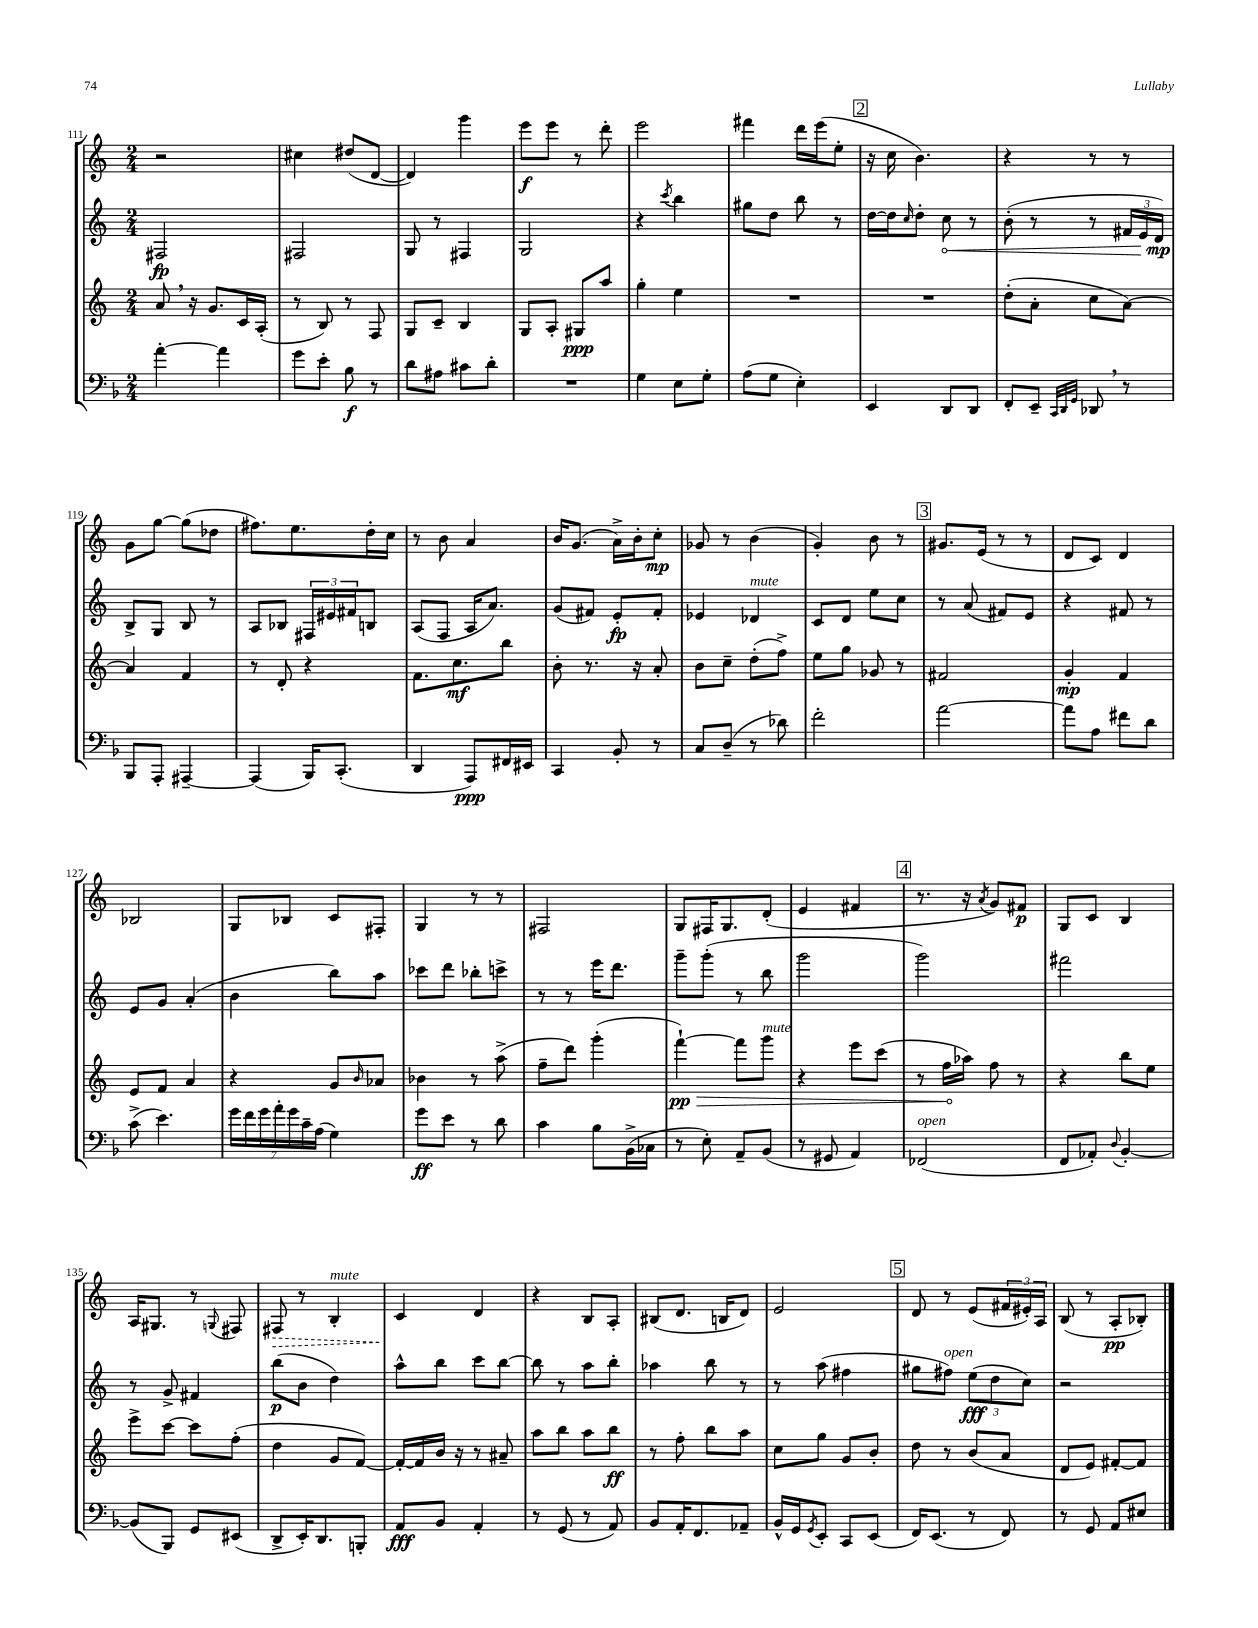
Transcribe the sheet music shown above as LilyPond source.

<<
\new StaffGroup <<
\new Staff = "s0" {
    \clef treble \key c \major \numericTimeSignature \time 2/4
    r2 |
    cis''4 dis''8( d'8~ |
    d'4) g'''4 |
    e'''8\f e'''8 r8 d'''8-. |
    e'''2 |
    fis'''4 d'''16 e'''16( e''8-. |
    \mark \markup { \box "2" } r16 c''16 b'4.) |
    r4 r8 r8 |
    g'8 g''8~ g''8( des''8 |
    fis''8.) e''8. d''16-. c''16 |
    r8 b'8 a'4 |
    b'16 g'8.( a'16->) b'16-. c''8-.\mp |
    ges'8 r8 b'4( |
    g'4-.) b'8 r8 |
    \mark \markup { \box "3" } gis'8. e'16( r8 r8 |
    d'8 c'8) d'4 |
    bes2 |
    g8 bes8 c'8 fis8-. |
    g4 r8 r8 |
    fis2 |
    g8 fis16 g8. d'8-.( |
    e'4 fis'4 |
    \mark \markup { \box "4" } r8. r16 \acciaccatura { a'8 } g'8) fis'8\p |
    g8 c'8 b4 |
    a16 gis8. r8 \appoggiatura { g8 } fis8 |
    \once \override Hairpin.style = #'dashed-line fis8\> r8 b4-.^\markup { \italic "mute" } |
    c'4\! d'4 |
    r4 b8 a8-. |
    bis8( d'8. b16 d'8) |
    e'2 |
    \mark \markup { \box "5" } d'8 r8 e'8( \tuplet 3/2 { fis'16 eis'16-.) a16 } |
    b8( r8 a8-.\pp bes8-.) \bar "|." |
}
\new Staff = "s1" {
    \clef treble \key c \major \numericTimeSignature \time 2/4
    fis2\fp |
    fis2 |
    g8 r8 fis4 |
    g2 |
    r4 \acciaccatura { c'''8 } b''4 |
    gis''8 d''8 b''8 r8 |
    \mark \markup { \box "2" } d''16~ d''16 \grace { c''16 } d''8-. \once \override Hairpin.circled-tip = ##t c''8\< r8 |
    b'8-.( r8 r8 \tuplet 3/2 { fis'16 e'16 d'16\mp\!) } |
    b8-> g8 b8 r8 |
    a8 bes8 \tuplet 3/2 { fis16 eis'16 fis'16 } b8 |
    a8( f8 a16 a'8.) |
    g'8( fis'8) e'8-.\fp fis'8-. |
    ees'4 des'4^\markup { \italic "mute" } |
    c'8 d'8 e''8 c''8 |
    \mark \markup { \box "3" } r8 a'8( fis'8) e'8 |
    r4 fis'8 r8 |
    e'8 g'8 a'4-.( |
    b'4 b''8) a''8 |
    ces'''8 d'''8 bes''8-. c'''8-> |
    r8 r8 e'''16 d'''8. |
    g'''8-- g'''8-.( r8 b''8 |
    g'''2 |
    \mark \markup { \box "4" } g'''2) |
    fis'''2 |
    r8 g'8-> fis'4 |
    b''8\p( b'8 d''4) |
    a''8-^ b''8 c'''8 b''8~ |
    b''8 r8 a''8 b''8-. |
    aes''4 b''8 r8 |
    r8 a''8( fis''4 |
    \mark \markup { \box "5" } gis''8 fis''8^\markup { \italic "open" }) \tuplet 3/2 { e''8\fff( d''8 c''8) } |
    r2 \bar "|." |
}
\new Staff = "s2" {
    \clef treble \key c \major \numericTimeSignature \time 2/4
    a'8 \breathe r16 g'8. c'16 a16-.( |
    r8 b8) r8 f8 |
    g8 c'8-- b4 |
    g8 a8-. gis8\ppp a''8 |
    g''4-. e''4 |
    R2 |
    \mark \markup { \box "2" } R2 |
    d''8-.( a'8-. c''8 a'8~) |
    a'4 f'4 |
    r8 d'8-. r4 |
    f'8. c''8.\mf b''8 |
    b'8-. r8. r16 a'8-. |
    b'8 c''8-- d''8-.( f''8->) |
    e''8 g''8 ges'8 r8 |
    \mark \markup { \box "3" } fis'2 |
    g'4-.\mp f'4 |
    e'8 f'8 a'4 |
    r4 g'8 \grace { b'16 } aes'8 |
    bes'4 r8 a''8->( |
    f''8-- d'''8) g'''4-.( |
    \once \override Hairpin.circled-tip = ##t f'''4~-!\pp\>) f'''8 g'''8^\markup { \italic "mute" } |
    r4 e'''8 c'''8( |
    \mark \markup { \box "4" } r8 f''16\! aes''16) f''8 r8 |
    r4 b''8 e''8 |
    e'''8-> c'''8~ c'''8 f''8-.( |
    d''4 g'8 f'8~) |
    f'16~-. f'16 b'16 r16 r8 ais'8-- |
    a''8 b''8 a''8 b''8\ff |
    r8 f''8-. b''8 a''8 |
    c''8 g''8 g'8 b'8-. |
    \mark \markup { \box "5" } d''8 r8 b'8( a'8 |
    d'8 e'8) fis'8~-. fis'8 \bar "|." |
}
\new Staff = "s3" {
    \clef bass \key f \major \numericTimeSignature \time 2/4
    a'4~-. a'4 |
    g'8 e'8-. bes8\f r8 |
    d'8 ais8 cis'8 d'8-. |
    R2 |
    g4 e8 g8-. |
    a8( g8 e4-.) |
    \mark \markup { \box "2" } e,4 d,8 d,8 |
    f,8-. e,8-- \grace { c,32 d,32 g,32 } des,8 \breathe r8 |
    bes,,8 a,,8-. ais,,4~-- |
    ais,,4( bes,,16) c,8.-.( |
    d,4 a,,8\ppp) fis,16 eis,16 |
    c,4 bes,8-. r8 |
    c8 d8--( r8 des'8) |
    f'2-. |
    \mark \markup { \box "3" } a'2~ |
    a'8 a8 fis'8 d'8 |
    c'8->( e'4.) |
    \tuplet 7/4 { g'16 f'16 g'16 a'16-. g'16 c'16-- a16( } g4) |
    g'8\ff e'8 r8 d'8 |
    c'4 bes8 bes,16->( ces16 |
    r8 e8-.) a,8-- bes,8( |
    r8 gis,8 a,4) |
    \mark \markup { \box "4" } fes,2^\markup { \italic "open" }( |
    f,8 aes,8-.) \appoggiatura { d8 } bes,4~-. |
    bes,8( bes,,8) g,8 eis,8( |
    d,8-> e,16-.) d,8. b,,8-. |
    a,8\fff bes,8 a,4-. |
    r8 g,8( r8 a,8) |
    bes,8 a,16-. f,8. aes,8-- |
    bes,16-^ g,16 \acciaccatura { g,8 } e,8-. c,8 e,8( |
    \mark \markup { \box "5" } f,16) e,8.( r8 f,8) |
    r8 g,8 a,8 eis8 \bar "|." |
}
>>
>>
\layout { \context { \Score currentBarNumber = #111 } }
